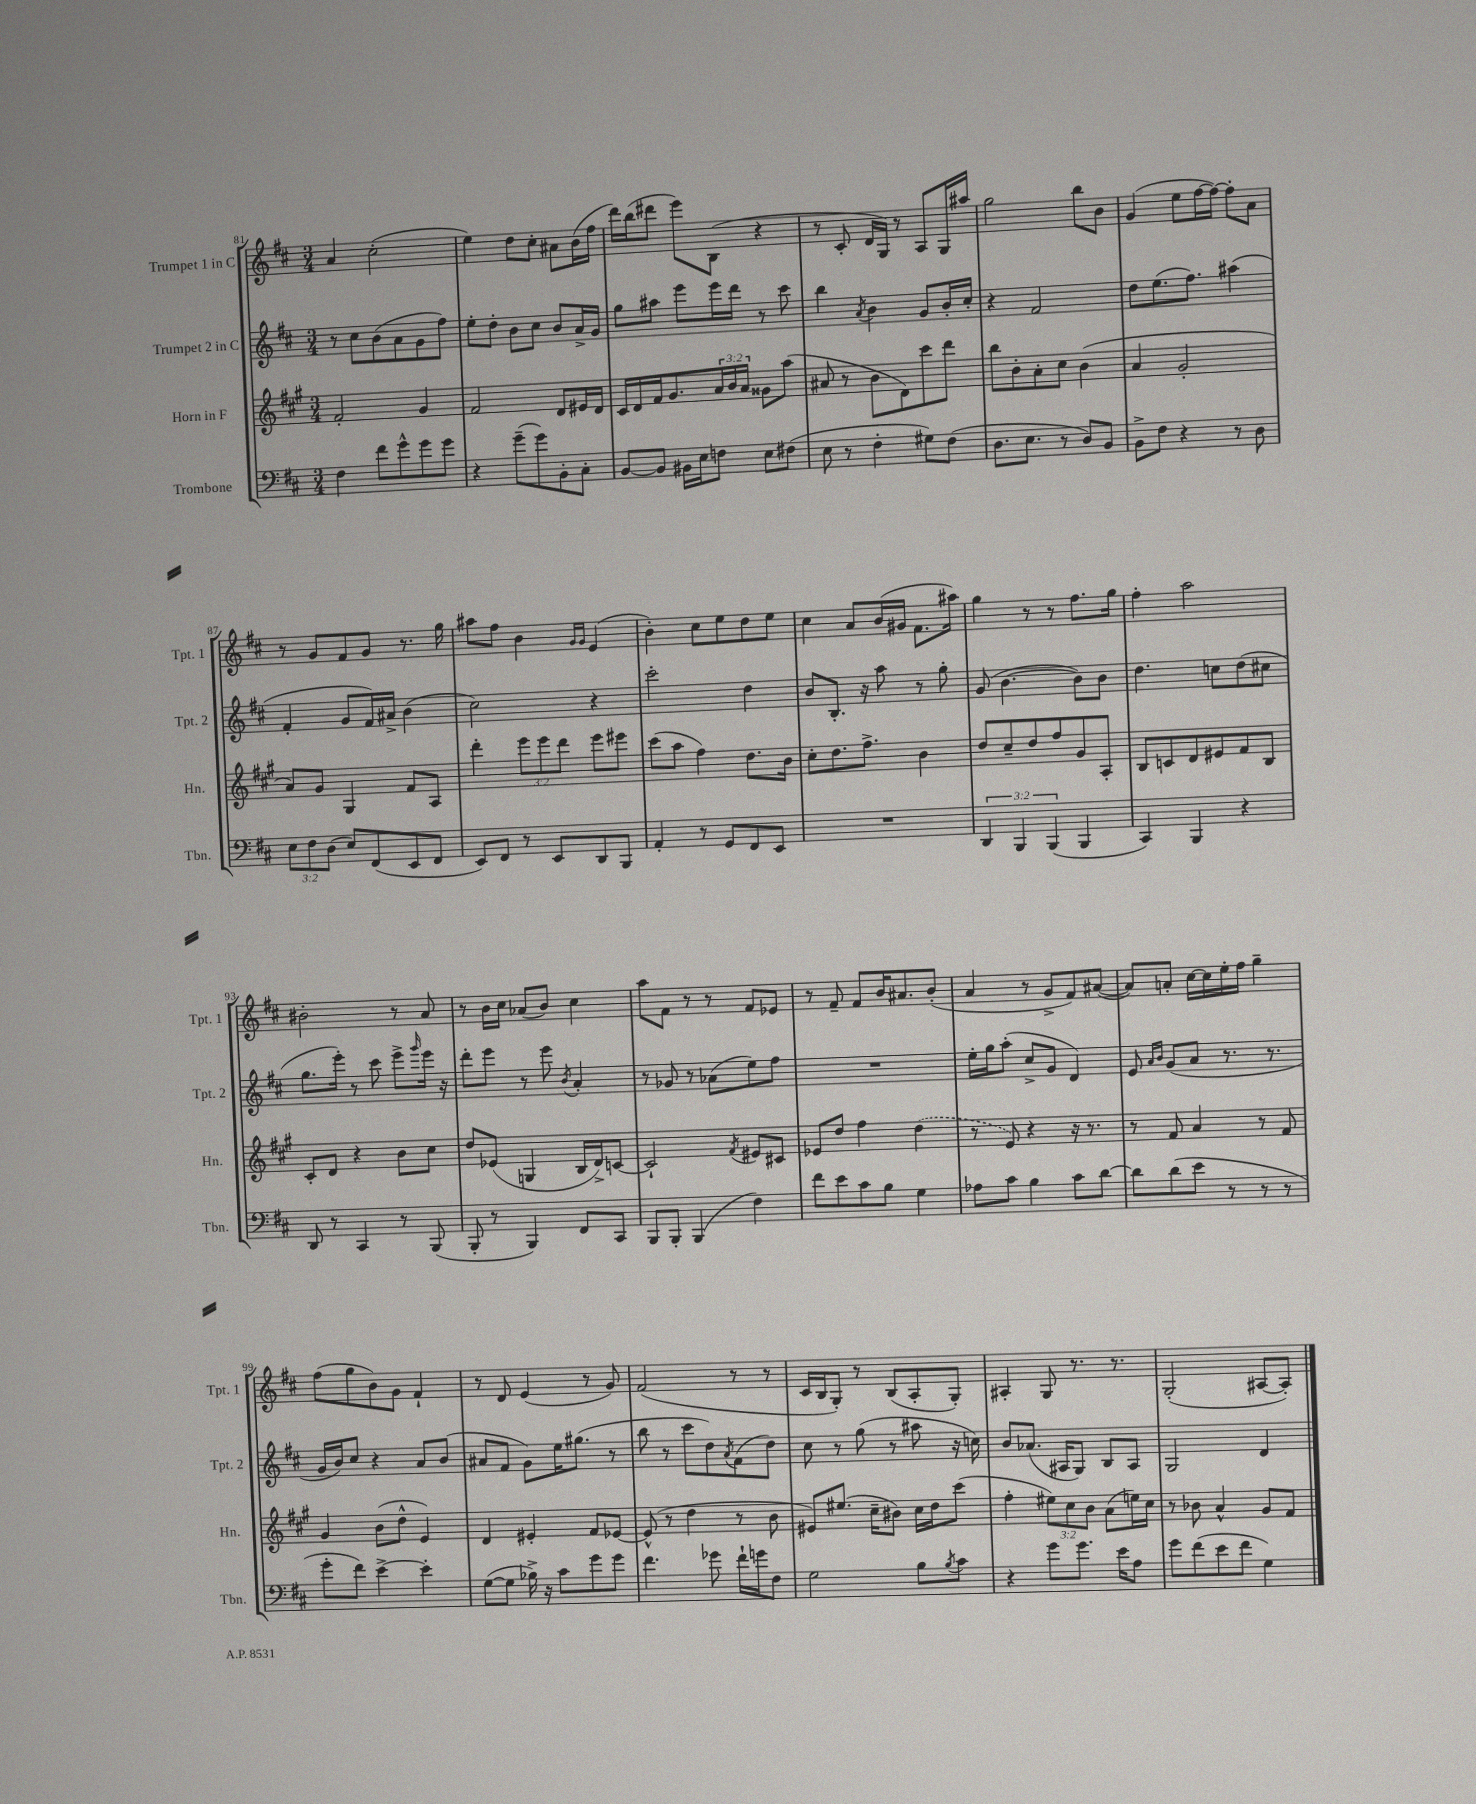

**kern	**kern	**kern	**kern
*staff4	*staff3	*staff2	*staff1
*clefF4	*clefG2	*clefG2	*clefG2
*k[f#c#]	*k[f#c#g#]	*k[f#c#]	*k[f#c#]
*M3/4	*M3/4	*M3/4	*M3/4
4F#\	2f#'/	8r	4a/
.	.	8cc#\L	.
8f#\L	.	(8b\	(2cc#'\
8g^^\	.	8a\	.
8g\	4g#/	8g\	.
8g\J	.	8ff#\J)	.
=	=	=	=
4r	2f#/	8ee'\L	4ee\)
.	.	8dd'\J	.
(8g~\L	.	8b\L	8dd\L
8g\)	.	8cc#\J	8cc#'\J
8BB'\	8d/L	8b/L	8a#\L
8C#'\J	16e#/L	16a^/L	(16b\L
.	16d/JJ	16g/JJ	16ff#\JJ
=	=	=	=
[8BB/L	16c#/LL	8gg\L	16ddd\LL)
.	16d/	.	(16bb\J
8BB/]J	16f#/J	8aa#\J	8ddd#\J
.	8.g#/	.	.
16BB#\LL	.	8eee\L	8eee\L)
16E\J	.	.	.
8F\J	24a/L	16eee\L	(8B\J
.	24b/	.	.
.	.	16ddd\JJ	.
.	24a/JJ	.	.
8E\L	8g##\L	8r	4r
(8F#\J	(8aa\J	8ccc#\	.
=	=	=	=
8E\	8a#/	4bb\	8r
8r	8r	.	8c#'/
.	.	8qa/	.
4F#'\	8b\L	4b\	16d/LL
.	.	.	16G/JJ)
.	8d\)	.	8r
8G#\L)	8ccc#\	8g/L	8A/L
(8F#\J	8ddd\J	16b'/L	16G/L
.	.	16cc#'/JJ	16aa#/JJ
=	=	=	=
8.D\L	8bb\L	4r	2gg\
.	8b'\	.	.
8.E\J	.	.	.
.	8a'\	2f#/	.
8r	8cc#\J	.	.
8D/L)	(4b\	.	8bb\L
8BB/J	.	.	8b\J
=	=	=	=
8BB^\L	4a/	8dd\L	(4g/
8F#\J	.	(8.ee\	.
4r	2g#'/	.	8ee\L
.	.	8.ff#\J)	.
.	.	.	[16ff#\L
.	.	.	16ff#\_JJ)
8r	.	(4aa#\	8ff#'\]L
8D\	.	.	8a\J
=	=	=	=
12E\L	8a/L)	4f#'/	8r
12F#\	.	.	.
.	8g#/J	.	8g/L
(12D\J	.	.	.
8E/L)	4G#/	8g/L	8f#/
(8FF#/	.	16f#/L)	8g/J
.	.	16a#^/JJ	.
8EE/	8f#/L	(4b\	8.r
8FF#/J	8A/J	.	.
.	.	.	16gg\
=	=	=	=
8EE/L)	4ddd'\	2cc#\)	8aa#\L
8FF#/J	.	.	8ff#\J
8r	12eee\L	.	4b\
.	12eee\	.	.
8EE/L	.	.	.
.	12ddd\J	.	.
.	.	.	16qqg/LL
.	.	.	16qqg/JJ
8DD/	8eee\L	4r	(4e/
8BBB/J	8eee#\J	.	.
=	=	=	=
4AA'/	(8ccc#\L	2ccc#'\	4b'\)
.	8aa\J	.	.
8r	4ff#\)	.	8cc#\L
8GG/L	.	.	8ee\
8FF#/	8.dd\L	4dd\	8dd\
8EE/J	.	.	8ee\J
.	16b\Jk	.	.
=	=	=	=
2.r	8cc#'\L	8b/L	4cc#\
.	8.dd\	8.B'/J	.
.	.	.	8a/L
.	8.ff#^\J	16r	.
.	.	8aa\	(16b/L
.	.	.	16g#/JJ
.	4b\	8r	8.f#\L
.	.	8gg'\	.
.	.	.	16aa#\Jk)
=	=	=	=
6DD/	8dd/L	(8g/	4gg\
.	8cc#~/	[4.b\	.
6BBB/	.	.	.
.	8dd/	.	8r
(6BBB/	.	.	.
.	8ff#/	.	8r
4BBB/	8g#/	8b\]L)	8.ff#\L
.	8A'/J	8b\J	.
.	.	.	16gg\Jk
=	=	=	=
4CC#/)	8B/L	4.dd\	4ff#'\
.	8c/	.	.
4BBB/	8d/	.	2aa\
.	8e#/	8cc\L	.
4r	8f#/	(8dd\	.
.	8B/J	8cc#\J	.
=	=	=	=
8DD/	8c#'/L	8.gg\L	2b#'\
8r	8d/J	.	.
.	.	16eee'\Jk)	.
4CC#/	4r	8r	.
.	.	8ccc#\	.
8r	8b\L	8eee^\L	8r
.	.	16qqggg/	.
(8BBB/	8cc#\J	16eee\Jk	8a/
.	.	16r	.
=	=	=	=
8BBB'/	8dd/L	8ddd'\L	8r
8r	(8e-/J	8eee\J	16b\LL
.	.	.	16cc#\JJ
4BBB/)	4G/	8r	(8a-/L
.	.	8eee\	8b/J)
.	.	8qb/	.
8FF#/L	16B/LL	4a'/	4cc#\
.	16d^/J)	.	.
8CC#/J	[8c/J	.	.
=	=	=	=
8BBB/L	2c`/]	8r	8aa\L
8BBB'/J	.	8g-/	8f#\J
(4BBB/	.	8r	8r
.	.	(8a-\L	8r
.	8qf#/	.	.
4F#\)	8e#/L	8ee\)	8f#/L
.	8c#/J	8ff#\J	8e-/J
=	=	=	=
8f#\L	8e-/L	2.r	8r
8e\	8dd/J	.	8f#~/
8c#\	4ff#\	.	8f#/L
8B\J	.	.	16b/K
.	.	.	8.a#/
4G\	(4dd\	.	.
.	.	.	(8b'/J
=	=	=	=
8A-\L	8r	16ee'\LL	4a/
.	.	16gg\J	.
8c#\J	8e/)	(8aa'\J	.
4B\	4r	8cc#^/L	8r
.	.	8g/J	8g^/L
8c#\L	16r	4d/)	8f#/)
.	8.r	.	.
[8d\J	.	.	([8a#/J
=	=	=	=
8d\]L	8r	8e/	8a#/]L)
.	.	16qqa/LL	.
.	.	16qqb/JJ	.
(8d\	8f#/	(8g/L	8a'/J
8e\J	4a/	8a/J	[16cc#\LL
.	.	.	16cc#\]
8r	.	8.r	16ee'\
.	.	.	16ff#\JJ
8r	8r	.	4gg~\
.	.	8.r	.
8r	8f#/	.	.
=	=	=	=
8g'\L	4g#/	16g/LL	(8ff#\L
.	.	16b/J)	.
8f#\J)	.	8cc#/J	8gg\
[4e^\	(8b\L	4r	8b\)
.	8dd^^\J	.	8g\J
4e'\]	4e/)	8a/L	4f#`/
.	.	(8b/J	.
=	=	=	=
([8G\L	4d/	8a#/L	8r
8G\]J	.	8f#/J	8d/
16B-^\)	4e#'/	8g\L)	(4e/
16r	.	.	.
8c#\L	.	16ee\K	.
.	.	(8.gg#\J	.
8g\	8f#/L	.	8r
8g\J	[8e-/J	8r	8g/)
=	=	=	=
4.f#\	(8e-^^/]	8bb\	(2f#/
.	8r	8r	.
.	4dd\	8ccc#\L	.
8g-\	.	8dd\)	.
.	.	8qa/	.
16f#`\LL	8r	(8f#\	8r
16g\J	.	.	.
8F#\J	8b\	8dd\J)	8r
=	=	=	=
2G\	8e#/L)	8cc#\	16c#/LL
.	.	.	16B/J
.	(8.ee#/J	8r	8G'/J)
.	.	(8gg\	8r
.	16cc#~\LK	.	.
.	8b#\J)	8r	(8B/L
8B\L	16cc#\LL	8aa#\	8A'/
.	16dd\J	.	.
8qB/	.	.	.
8c#\J	(8ccc#\J	16r	8G'/J)
.	.	16cc\)	.
=	=	=	=
4r	4ff#'\	8b/L	4A#'/
.	.	(8.a-/J	.
8g\L	12ee#\L)	.	8G/
.	.	16A#/LK	.
.	12cc#\	.	.
8.g\J	.	8G/J)	8.r
.	12b\J	.	.
.	(8a\L	8B/L	.
16e\LK	.	.	8.r
8A\J	16ee\L)	8A#/J	.
.	16cc#\JJ	.	.
=	=	=	=
8g\L	8r	2G/	(2G'/
(8f#\	8b-\	.	.
8e\	4a^^/	.	.
8f#\J	.	.	.
4G\)	8g#/L	4d/	[8A#/L
.	8f#/J	.	8A#'/]J)
==	==	==	==
*-	*-	*-	*-
